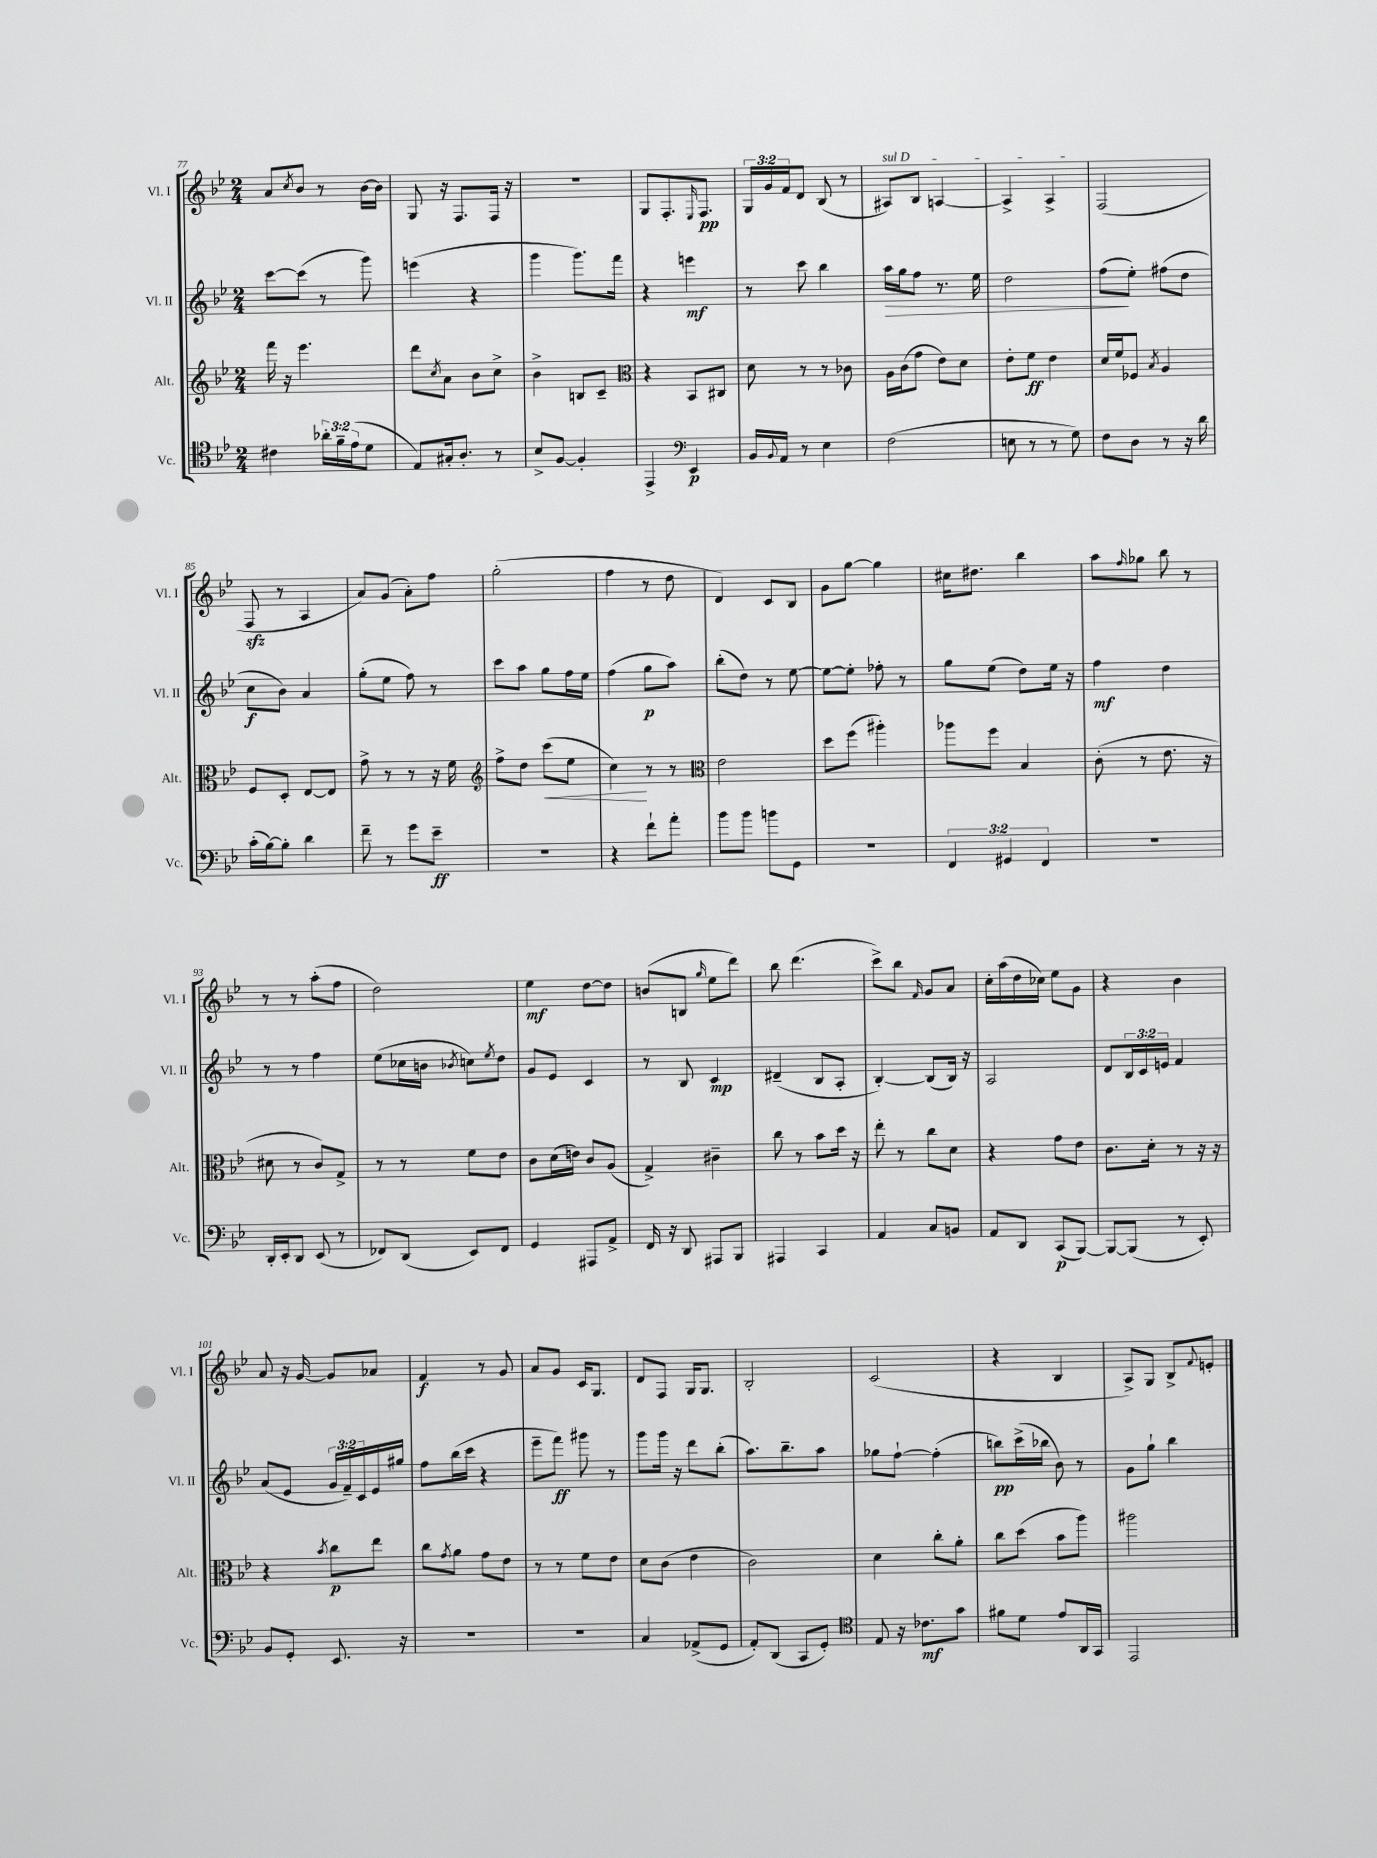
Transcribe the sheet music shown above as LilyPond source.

<<
\new StaffGroup <<
\new Staff = "s0" \with { instrumentName = "Vl. I" shortInstrumentName = "Vl. I" } {
    \clef treble \key bes \major \numericTimeSignature \time 2/4 \override Staff.TupletNumber.text = #tuplet-number::calc-fraction-text
    a'8 \acciaccatura { c''8 } bes'8 r8 bes'16~ bes'16 |
    g8 r16 f8. f16 r16 |
    R2 |
    g8 f8.-. \grace { ees16 } f8.\pp |
    \tuplet 3/2 { g16 g'16 f'16 } d'8 bes8( r8 |
    \once \override TextSpanner.bound-details.left.text = \markup { \italic "sul D" } ais8\startTextSpan) bes8 a4~ |
    a4-> a4->\stopTextSpan |
    f2( |
    f8\sfz r8 a4 |
    a'8) g'8( a'8-.) f''8 |
    g''2-.( |
    f''4 r8 d''8 |
    d'4) c'8 bes8 |
    g'8 g''8~ g''4 |
    cis''16 dis''8. bes''4 |
    a''8 \grace { f''16 } ges''8 bes''8 r8 |
    r8 r8 a''8-.( f''8 |
    d''2) |
    ees''4\mf d''8~ d''8 |
    b'8( b8 \grace { g''16 } ees''8 d'''8) |
    bes''8 d'''4.( |
    c'''8->) bes''8 \grace { f'16 } g'8 a'8 |
    c''16-. a''16( d''16 ces''16) ees''8 g'8 |
    r4 bes'4 |
    a'8 r16 g'16~ g'8 aes'8 |
    f'4\f r8 g'8 |
    a'8 g'8 c'16 g8. |
    d'8 f8 g16 g8. |
    bes2-. |
    c'2( |
    r4 bes4 |
    a8->) g8 bes8-> \appoggiatura { f'8 } e'8-. \bar "|." |
}
\new Staff = "s1" \with { instrumentName = "Vl. II" shortInstrumentName = "Vl. II" } {
    \clef treble \key bes \major \numericTimeSignature \time 2/4 \override Staff.TupletNumber.text = #tuplet-number::calc-fraction-text
    c'''8~ c'''8( r8 g'''8) |
    e'''4( r4 |
    g'''4 g'''8.) f'''16 |
    r4 e'''4\mf |
    r8 c'''8 bes''4 |
    a''16\> g''16 f''8 r8. ees''16 |
    d''2 |
    f''8\!( ees''8-.) fis''8( d''8 |
    c''8\f bes'8) a'4 |
    g''8-.( ees''8 f''8) r8 |
    c'''8 a''8 g''8 f''16 ees''16 |
    f''4( g''8\p a''8) |
    bes''8-.( d''8) r8 ees''8~ |
    ees''8~ ees''8-. fes''8-. r8 |
    g''8 ees''8( d''8) ees''16 r16 |
    f''4\mf d''4 |
    r8 r8 f''4 |
    ees''8( ces''16 b'16 \acciaccatura { bes'8 } c''8) \acciaccatura { ees''8 } d''8 |
    g'8 ees'8 c'4 |
    r8 bes8 c'4\mp |
    dis'4--( bes8 a8-. |
    bes4~-.) bes8( bes16) r16 |
    a2 |
    d'8 \tuplet 3/2 { bes16 c'16 e'16 } f'4 |
    a'8( ees'8 \tuplet 3/2 { g'16 f'16--) c'16 } ees'16 gis''16 |
    f''8 bes''16( c'''16 r4 |
    ees'''8-- f'''8\ff) gis'''8 r8 |
    g'''8 g'''16 r16 d'''8 bes''8-.( |
    a''8.) bes''8.-- a''8 |
    ges''8 f''8~-! f''4-.( |
    b''8\pp) c'''16->( bes''16 bes'8) r8 |
    g'8 g''8-! bes''4 \bar "|." |
}
\new Staff = "s2" \with { instrumentName = "Alt." shortInstrumentName = "Alt." } {
    \clef treble \key bes \major \numericTimeSignature \time 2/4
    f'''16 r16 ees'''4. |
    d'''8 \acciaccatura { c''8 } a'8 bes'8 c''8-> |
    bes'4-> b8 c'8-- |
    \clef alto r4 bes,8 cis8 |
    d'8 r8 r8 ces'8 |
    a16 c'16( g'8 ees'8) d'8 |
    ees'8-. f'8\ff ees'4 |
    d'16 f'16 fes8 \acciaccatura { bes8 } a4 |
    f8 d8-. ees8~ ees8 |
    g'8-> r8 r8 r16 f'16 |
    \clef treble f''8-> d''8 c'''8\<( ees''8 |
    c''4\!) r8 r8 |
    \clef alto ees'2 |
    d''8 f''8( ais''4-.) |
    aes''8 f''8 bes4 |
    c'8-.( r8 ees'8. r16 |
    dis'8 r8 c'8) g8-> |
    r8 r8 f'8 ees'8 |
    c'8 d'16( e'16) c'8 a8( |
    g4->) cis'4-- |
    c''8 r8 bes'8 d''16 r16 |
    ees''8-. r8 c''8 d'8 |
    r4 g'8 ees'8 |
    c'8. d'16-. r8 r16 r16 |
    r4 \acciaccatura { bes'8 } c''8\p ees''8 |
    c''8 \acciaccatura { g'8 } a'8 g'8 ees'8 |
    r8 r8 f'8 ees'8 |
    d'8 c'8( ees'4 |
    c'2) |
    d'4 c''8-. a'8-. |
    c''8 d''8( bes'8 a''8) |
    ais''2 \bar "|." |
}
\new Staff = "s3" \with { instrumentName = "Vc." shortInstrumentName = "Vc." } {
    \clef tenor \key bes \major \numericTimeSignature \time 2/4 \override Staff.TupletNumber.text = #tuplet-number::calc-fraction-text
    cis'4 \tuplet 3/2 { aes'16-. f'16-- ees'16( } d'8 |
    ees8) gis16-. a8.-. r8 |
    bes8-> f8~ f4-. |
    ees,4-> \clef bass ees,4\p |
    bes,16 \appoggiatura { bes,8 } a,16 r8 ees4 |
    f2( |
    e8 r8 r8 g8) |
    f8 d8 r8 r16 d'16 |
    c'16-.( bes16~) bes8-. d'4 |
    f'8-- r8 g'8 ees'8--\ff |
    R2 |
    r4 f'8-! a'8-. |
    bes'8 bes'8 b'8 g,8 |
    r2 |
    \tuplet 3/2 { f,4 gis,4 f,4 } |
    R2 |
    d,16-. ees,16-. d,8 ees,8( r8 |
    fes,8) d,8( ees,8) fes,8 |
    g,4 ais,,8 a,8-> |
    f,16 r16 d,8 ais,,8 bes,,8 |
    ais,,4 c,4 |
    a,4 c8 b,8 |
    a,8 d,8 c,8\p( bes,,8~) |
    bes,,8~ bes,,8( r8 ees,8-.) |
    bes,8 g,8-. ees,8. r16 |
    R2 |
    R2 |
    c4 aes,8->( g,8 |
    a,8-.) d,8( c,8 g,8-.) |
    \clef tenor ees8 r16 ces'8.\mf g'8 |
    fis'8 d'8 ees'8 a,16 g,16 |
    ees,2 \bar "|." |
}
>>
>>
\layout { \context { \Score currentBarNumber = #77 } }
